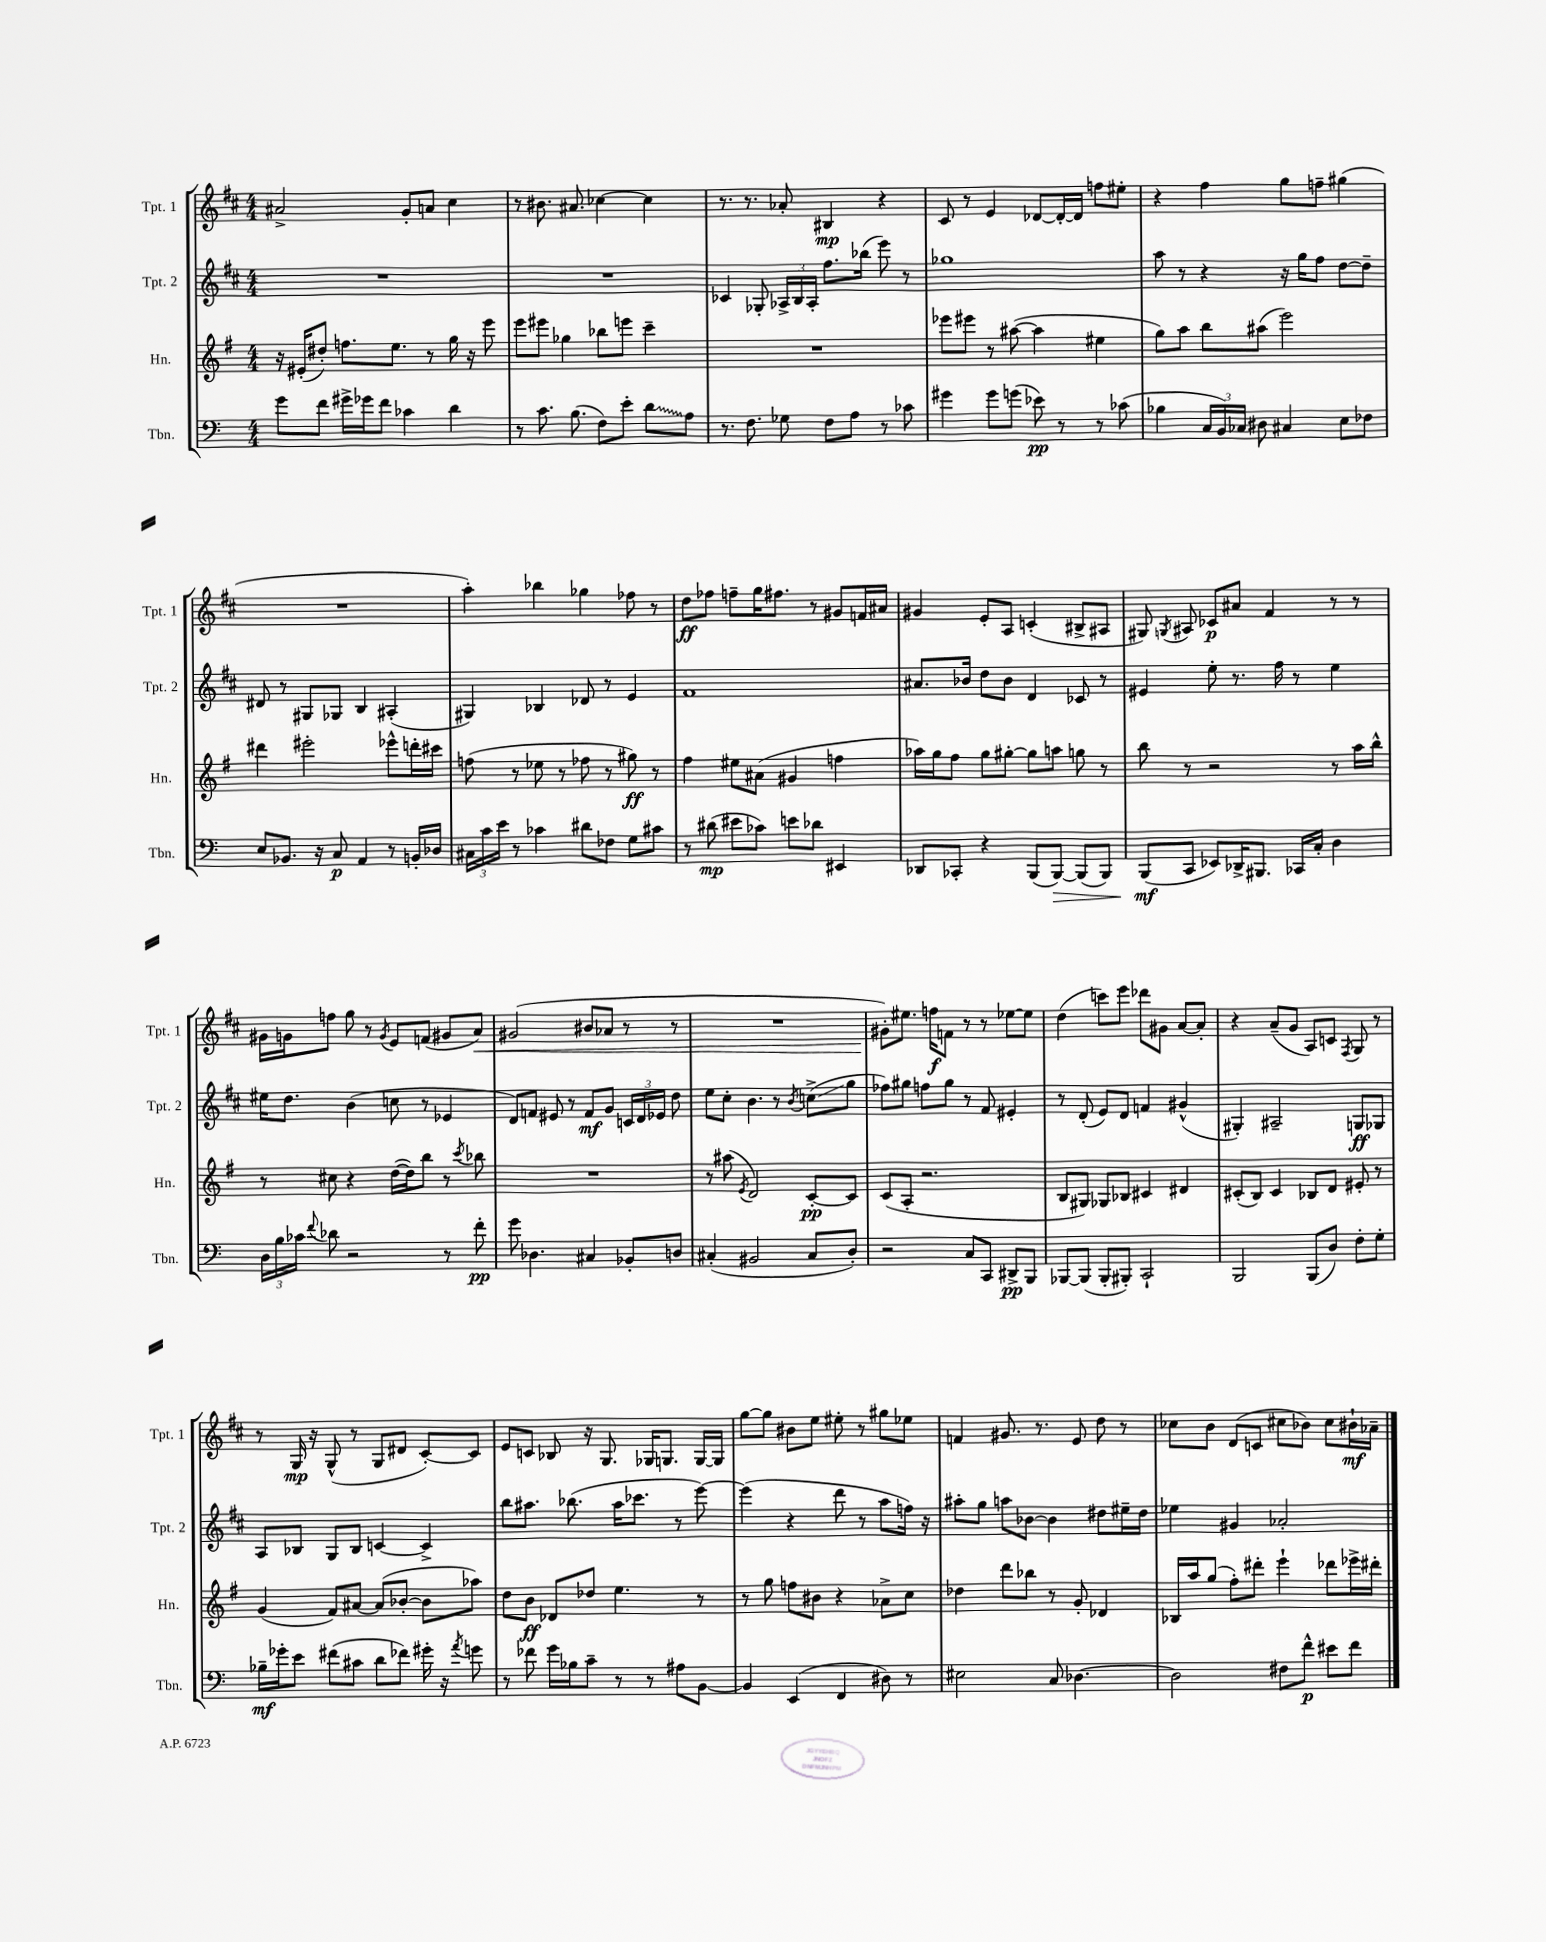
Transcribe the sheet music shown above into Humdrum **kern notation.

**kern	**kern	**kern	**kern
*staff4	*staff3	*staff2	*staff1
*clefF4	*clefG2	*clefG2	*clefG2
*k[]	*k[f#]	*k[f#c#]	*k[f#c#]
*M4/4	*M4/4	*M4/4	*M4/4
8g	16r	1r	2a#^
.	(16e#'	.	.
8f	8dd#')	.	.
16g#^	8.ff	.	.
16g-	.	.	.
8f	.	.	.
.	8.ee	.	.
4c-	.	.	8g'
.	8r	.	8a
4d	16gg	.	4cc#
.	16r	.	.
.	8eee	.	.
=	=	=	=
8r	8eee	1r	8r
8.c	8eee#	.	8.b#
.	4gg-	.	.
(8.B	.	.	8.a#
8F)	8bb-	.	[4cc-
8e'	8eee	.	.
8d	4ccc~	.	4cc-]
8A	.	.	.
=	=	=	=
8.r	1r	4c-	8.r
8.F	.	.	8.r
.	.	8G-'	.
8G-	.	24A-^	8a-'
.	.	24B	.
.	.	24A-'	.
8F	.	8.ff#	4B#
8A	.	.	.
.	.	(16bb-	.
8r	.	8eee)	4r
8c-	.	8r	.
=	=	=	=
4g#	8eee-	1gg-	8c#
.	8eee#	.	8r
8g#	8r	.	4e
(8g	([8aa#	.	.
8e-)	4aa#]	.	[8d-
8r	.	.	16d-'_
.	.	.	16d-]
8r	4ee#	.	8ff
(8c-	.	.	8ee#'
=	=	=	=
4B-	8gg)	8aa	4r
.	8aa	8r	.
24C	8bb	4r	4ff#
24BB)	.	.	.
24C-	.	.	.
8D#	(8aa#	.	.
4C#	2eee)	16r	8gg
.	.	16gg	.
.	.	8ff#	8ff~
8E	.	[8dd	(4gg#
8F-	.	8dd~]	.
=	=	=	=
8E	4ddd#	8d#	1r
8.BB-	.	8r	.
.	2eee#'	8G#	.
16r	.	.	.
8C	.	8G-	.
4AA	.	4B	.
8r	8eee-^^	(4A#'	.
16BB'	16ddd'	.	.
16D-	16ccc#	.	.
=	=	=	=
24C#	(8ff	4G#)	4aa')
24c	.	.	.
24e	.	.	.
8r	8r	.	.
4c-	8ee-	4B-	4bb-
.	8r	.	.
8d#	8ff-	8d-	4gg-
8F-	8r	8r	.
8G	8gg#)	4e	8ff-
8c#	8r	.	8r
=	=	=	=
8r	4ff#	1f#	8dd
(8d#	.	.	8ff-
8e#	8ee#	.	8ff~
8c-)	(8a#	.	16gg
.	.	.	8.ff#
8e	4g#	.	.
8d-	.	.	8r
4EE#	4ff	.	8g#
.	.	.	16f
.	.	.	16a#
=	=	=	=
8DD-	16aa-)	8.a#	4g#
.	16gg	.	.
8CC-'	8ff#	.	.
.	.	16b-	.
4r	8gg	8dd	8e'
.	[8gg#'	8b-	8A
(8BBB	8gg#]	4d	(4c'
[8BBB)	8aa	.	.
(8BBB]	8gg	8c-	8B#^
8BBB)	8r	8r	8A#
=	=	=	=
(8BBB	8bb	4e#	8G#)
.	.	.	8qG
8CC	8r	.	8A#
8EE-)	2r	8ee'	8c-
16DD-^	.	8.r	8a#
8.BBB#	.	.	.
.	.	.	4f#
.	.	16ff#	.
16CC-	.	8r	.
16C'	.	.	.
4D	8r	4ee	8r
.	16aa	.	8r
.	16bb^^	.	.
=	=	=	=
24D	8r	16ee#	16g#
24B	.	.	.
.	.	8.dd	16g
24c-	.	.	.
8qqf	.	.	.
8d-	8cc#	.	8ff
2r	4r	(4b	8gg
.	.	.	8r
.	.	.	8qg
.	([16dd	8cc	8e
.	16dd])	.	.
.	8bb	8r	(8f
8r	8r	4e-	8g#
.	8qccc	.	.
8f'	8bb-	.	8a)
=	=	=	=
8g	1r	8d)	(2g#
4.D-	.	8f	.
.	.	8e#	.
.	.	8r	.
4C#	.	8f	8b#
.	.	8g	8a-
8BB-'	.	24c	8r
.	.	24d	.
.	.	24e-	.
8D	.	8dd	8r
=	=	=	=
(4C#'	8r	8ee	1r
.	(8aa#	8cc#'	.
.	8qe	.	.
2BB#	2d)	4.b	.
.	.	8r	.
.	.	8qb	.
8C#	[8c'	(8cc^	.
8D')	8c]	8gg	.
=	=	=	=
2r	(8c	8ff-)	8g#')
.	8A'	8gg#	8.ee#
.	2.r	8ff	.
.	.	.	16ff
.	.	8gg#	8f
8C	.	8r	8r
8CC	.	8f#	8r
8DD#^	.	4e#'	[8ee-
8BBB	.	.	8ee-]
=	=	=	=
[8BBB-	8B	8r	(4dd
(8BBB-]	8G#)	(8d'	.
8BBB-'	8G-	8e)	8ccc)
8BBB#')	8B-	8d	8eee
2CC`	4c#	4f	8ddd-
.	.	.	8g#
.	4d#	(4g#^^	[8a
.	.	.	8a']
=	=	=	=
2BBB	(8c#'	4G#')	4r
.	8B)	.	.
.	4c#	2A#~	(8a~
.	.	.	8g
(8BBB	8B-	.	8A)
8D)	8d	.	8c
.	.	.	8qF#
8F'	8e#'	8G	8G
8G'	8r	8G-	8r
=	=	=	=
16B-~	(4g	8A	8r
16g-'	.	.	.
8e	.	8B-	16G
.	.	.	16r
(8f#	8f#)	8G	(8G^^
8c#	[8a#	8B-	8r
8d	(8a#]	[4c	8G
8f-)	[8b-'	.	8d#
16g#'	8b-]	4c^]	[8c#')
16r	.	.	.
8qa	.	.	.
8g	8aa-)	.	8c#]
=	=	=	=
8r	8dd	8bb	8e
8f-	8b	8.aa#	8c
16g	8d-	.	8B-
16B-	.	(8.bb-	.
8c~	8dd-	.	16r
.	.	.	8.G
8r	4.ee	16aa#	.
.	.	8.ccc-	.
8r	.	.	16G-
.	.	.	8.G
8A#	.	8r	.
[8BB	8r	[8eee)	[16G
.	.	.	16G]
=	=	=	=
4BB]	8r	(4eee]	[8gg
.	8gg	.	8gg]
(4EE	8ff	4r	8b#
.	8b#	.	8ee
4FF	4r	8ddd	8ee#'
.	.	8r	8r
8D#)	8a-^	8aa	8gg#
8r	8cc	16ff)	8ee-
.	.	16r	.
=	=	=	=
2E#	4dd-	8aa#'	4f
.	.	8gg	.
.	8ddd	8aa	8.g#
.	8bb-	[8b-	.
.	.	.	8.r
8C	8r	4b-]	.
[4.D-	8g'	.	8e
.	4d-	8dd#	8dd
.	.	16ee#~	8r
.	.	16dd#	.
=	=	=	=
2D-]	16B-	4ee-	8cc-
.	16aa	.	.
.	(8gg	.	8b
.	8ff#')	4g#	(8d
.	8ddd#'	.	8c
8F#	4eee`	2a-'	8cc#
8f^^	.	.	8b-)
8e#	8ddd-	.	8cc#
8f	16eee-^	.	16b#`
.	16ddd#'	.	16a-~
==	==	==	==
*-	*-	*-	*-
